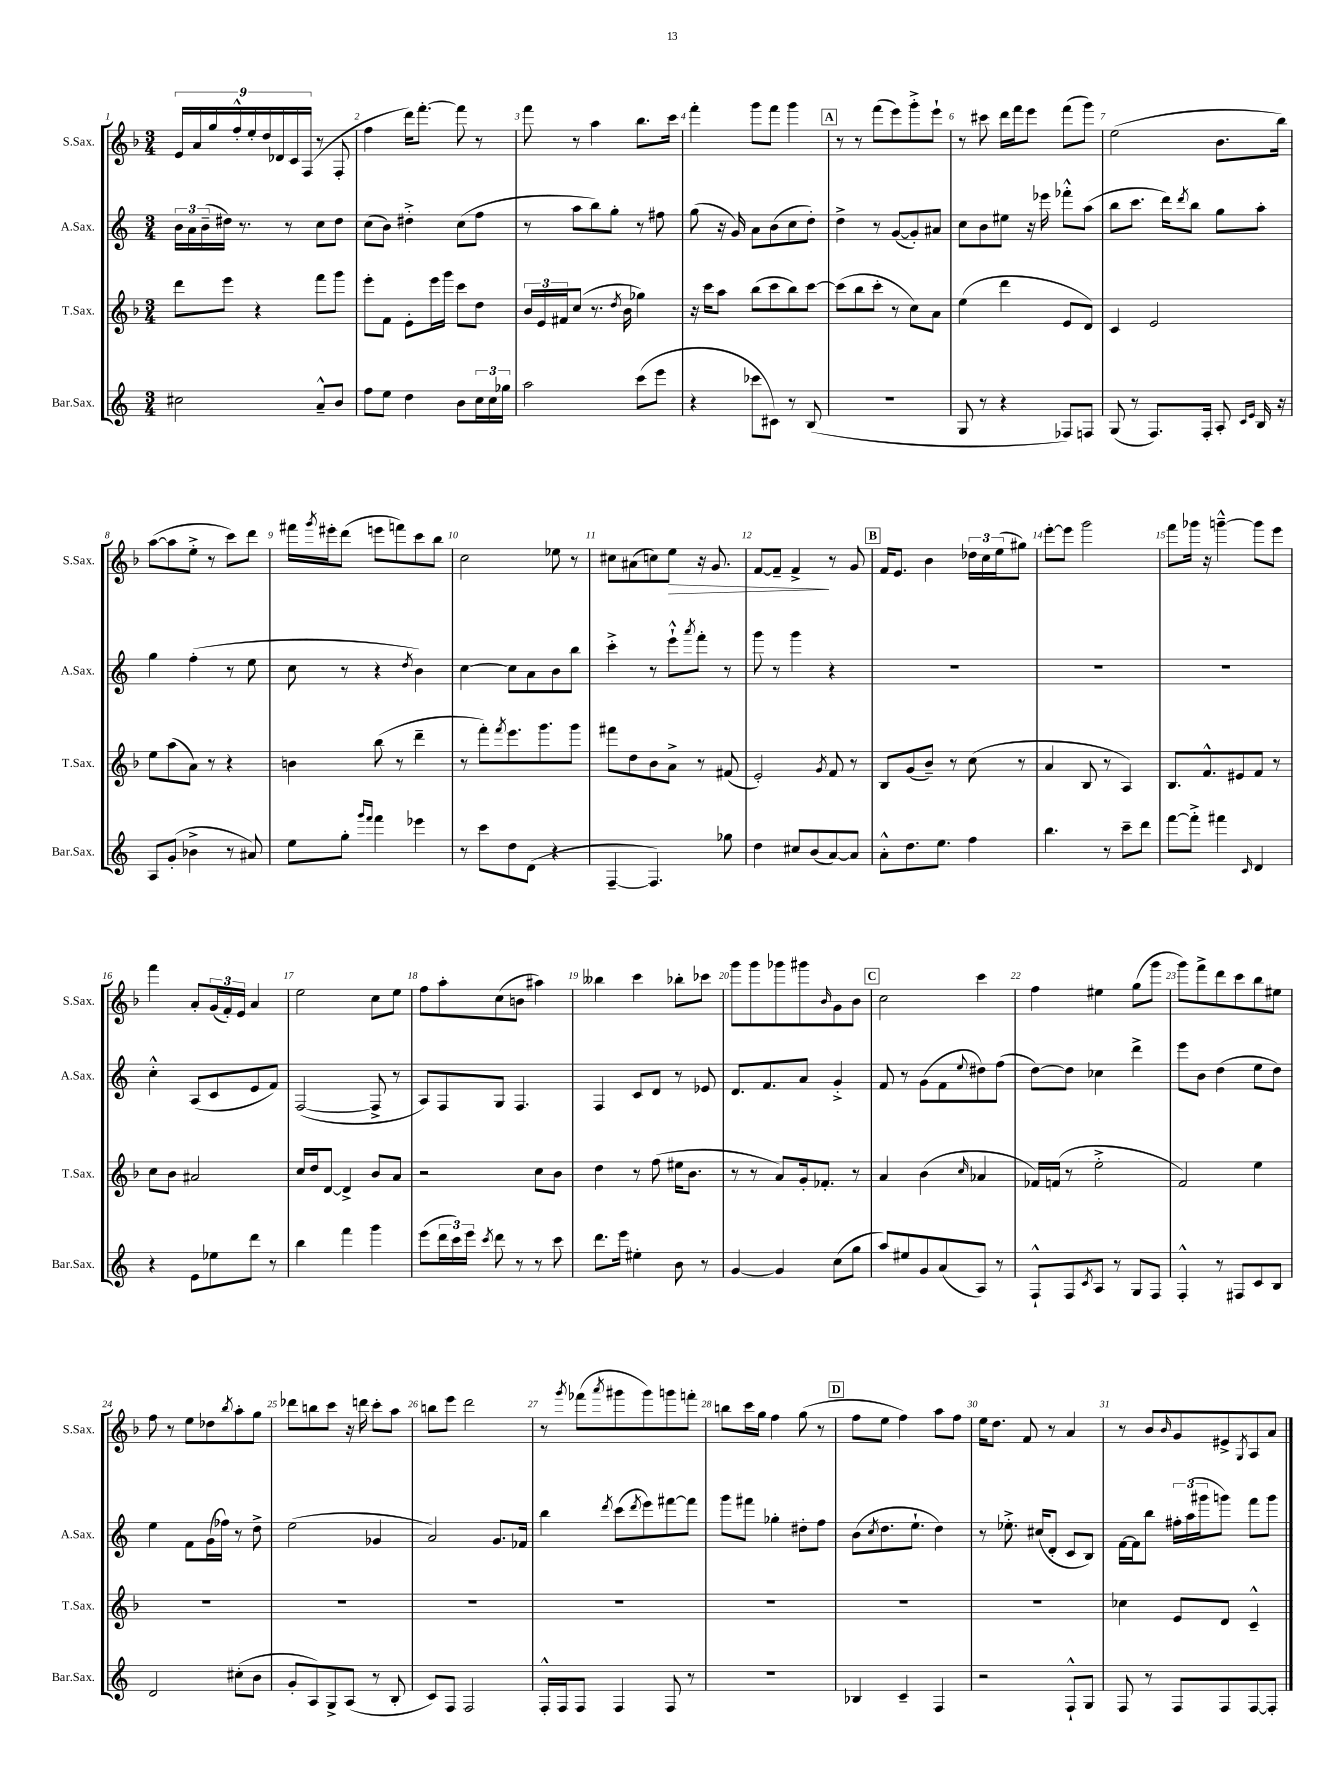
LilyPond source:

<<
\new StaffGroup <<
\new Staff = "s0" \with { instrumentName = "S.Sax." shortInstrumentName = "S.Sax." } {
    \clef treble \key f \major \numericTimeSignature \time 3/4
    \tuplet 9/8 { e'16 a'16 g''16 f''16-.-^ e''16-. d''16 des'16 c'16 f16( } r8 f8-. |
    f''4 d'''16) f'''8.~-. f'''8 r8 |
    f'''8 r8 a''4 bes''8. c'''16 |
    f'''4-. g'''8 f'''8 g'''4 |
    \mark \markup { \box "A" } r8 r8 f'''8( e'''8) g'''8-.-> e'''8-! |
    r8 cis'''8 d'''16 f'''16 e'''8 f'''8( g'''8) |
    e''2( bes'8. bes''16) |
    a''8~( a''8 e''8-.-> r8 c'''8) d'''8 |
    fis'''16 \acciaccatura { g'''8 } eis'''16-. d'''8( e'''8 f'''8) c'''8 bes''8 |
    c''2 ees''8 r8 |
    cis''8 ais'8( c''8) e''8\> r16 g'8. |
    f'8~ f'8-- f'4->\! r8 g'8 |
    \mark \markup { \box "B" } f'16 e'8. bes'4 \tuplet 3/2 { des''16 c''16 e''16( } gis''8) |
    e'''8~-. e'''8 g'''2 |
    f'''8 ges'''16 r16 g'''4~---^ g'''8 e'''8 |
    f'''4 a'8-. \tuplet 3/2 { g'16( f'16-.) e'16 } a'4 |
    e''2 c''8 e''8 |
    f''8 a''8-. c''8( b'8 ais''4) |
    beses''4 c'''4 bes''8-. ces'''8 |
    g'''8 g'''8 ges'''8 gis'''8 \grace { bes'16 } g'8 bes'8 |
    \mark \markup { \box "C" } c''2 c'''4 |
    f''4 eis''4 g''8( g'''8 |
    g'''8) f'''8-> d'''8 c'''8 bes''8 eis''8 |
    f''8 r8 e''8 des''8 \acciaccatura { bes''8 } a''8-. g''8 |
    des'''8 b''8 c'''8 r16 d'''16 c'''8-. a''8 |
    b''8 e'''8 d'''2 |
    r8 \acciaccatura { g'''8 } fes'''8( \acciaccatura { a'''8 } gis'''8 gis'''8) g'''8 f'''8-. |
    b''8 c'''16 g''16 f''4 g''8( r8 |
    \mark \markup { \box "D" } f''8 e''8 f''4) a''8 f''8 |
    e''16 d''8. f'8 r8 a'4 |
    r8 bes'8 \grace { bes'16 } g'8 eis'8-> \acciaccatura { g8 } a8 a'8 \bar "|." |
}
\new Staff = "s1" \with { instrumentName = "A.Sax." shortInstrumentName = "A.Sax." } {
    \clef treble \key c \major \numericTimeSignature \time 3/4
    \tuplet 3/2 { b'16 a'16 b'16--( } dis''16) r8. r8 c''8 dis''8 |
    c''8( b'8) dis''4-.-> c''8( f''8 |
    r8 a''8 b''8) g''8-. r8 fis''8 |
    g''8( r16 g'16) a'8 b'8( c''8 d''8-.) |
    \mark \markup { \box "A" } d''4-> r8 g'8~( g'8-.) ais'8 |
    c''8 b'8 eis''8 r16 ees'''16 fes'''8-.-^ a''8( |
    b''8 c'''8. d'''16) \acciaccatura { d'''8 } b''8 g''8 a''8-. |
    g''4 f''4-.( r8 e''8 |
    c''8 r8 r4 \acciaccatura { d''8 } b'4) |
    c''4~ c''8 a'8 b'8 b''8 |
    c'''4-.-> r8 e'''8-!-^ \acciaccatura { a'''8 } f'''8-. r8 |
    g'''8 r8 g'''4 r4 |
    \mark \markup { \box "B" } R2. |
    R2. |
    R2. |
    c''4-.-^ a8( c'8 e'8 f'8) |
    f2~( f8-> r8 |
    a8) f8 g8 f4. |
    f4 c'8 d'8 r8 ees'8 |
    d'8. f'8. a'8 g'4-.-> |
    \mark \markup { \box "C" } f'8 r8 g'8( f'8 \appoggiatura { e''8 } dis''8) f''8( |
    d''8~) d''8 ces''4 d'''4-> |
    e'''8 b'8 d''4( e''8 d''8) |
    e''4 f'8 g'16( fes''16) r8 d''8-> |
    e''2( ges'4 |
    a'2) g'8. fes'16 |
    b''4 \acciaccatura { d'''8 } c'''8( \acciaccatura { d'''8 } e'''8) fis'''8~ fis'''8 |
    g'''8 fis'''8 ges''4-. dis''8-. f''8 |
    \mark \markup { \box "D" } b'8( \acciaccatura { c''8 } d''8. e''8.-! d''4) |
    r8 ees''8.-.-> cis''16( d'8-. c'8 b8) |
    f'16~ f'16 b''8 \tuplet 3/2 { fis''16-. a''16( gis'''16 } g'''8) f'''8 g'''8 \bar "|." |
}
\new Staff = "s2" \with { instrumentName = "T.Sax." shortInstrumentName = "T.Sax." } {
    \clef treble \key f \major \numericTimeSignature \time 3/4
    d'''8 e'''8 r4 f'''8 g'''8 |
    e'''8-. f'8 e'8-. e'''16 g'''16 c'''8 d''8 |
    \tuplet 3/2 { bes'16 e'16 fis'16 } c''8( r8. \acciaccatura { d''8 } bes'16 ges''4) |
    r16 c'''16 a''8 bes''8( c'''8 bes''8) c'''8~ |
    \mark \markup { \box "A" } c'''8( bes''8 c'''8-. r8 c''8) a'8 |
    e''4( d'''4 e'8 d'8) |
    c'4 e'2 |
    e''8 a''8( a'8) r8 r4 |
    b'4 bes''8( r8 d'''4-- |
    r8 f'''8-.) \acciaccatura { f'''8 } e'''8. g'''8. g'''8 |
    fis'''8 d''8 bes'8 a'8-> r8 fis'8( |
    e'2-.) \acciaccatura { g'8 } f'8 r8 |
    \mark \markup { \box "B" } bes8 g'8( bes'8--) r8 c''8( r8 |
    a'4 bes8 r8 a4) |
    bes8. f'8.-^ eis'8 f'8 r8 |
    c''8 bes'8 ais'2 |
    c''16 d''16 d'8~ d'4-> bes'8 a'8 |
    r2 c''8 bes'8 |
    d''4 r8 f''8( eis''16 bes'8. |
    r8 r8 a'8) g'16-. fes'8.-. r8 |
    \mark \markup { \box "C" } a'4 bes'4( \grace { c''16 } aes'4 |
    fes'16) f'16( r8 e''2-.-> |
    f'2) e''4 |
    R2. |
    R2. |
    R2. |
    R2. |
    R2. |
    \mark \markup { \box "D" } R2. |
    R2. |
    ces''4 e'8 d'8 c'4---^ \bar "|." |
}
\new Staff = "s3" \with { instrumentName = "Bar.Sax." shortInstrumentName = "Bar.Sax." } {
    \clef treble \key c \major \numericTimeSignature \time 3/4
    cis''2 a'8---^ b'8 |
    f''8 e''8 d''4 b'8 \tuplet 3/2 { c''16 c''16 ges''16 } |
    a''2 c'''8( e'''8 |
    r4 ces'''8 cis'8) r8 b8( |
    \mark \markup { \box "A" } R2. |
    g8 r8 r4 fes8) f8 |
    g8( r8 f8.) f16-. a8-. \grace { c'16 e'16 } b16 r16 |
    a8 g'8-.( bes'4-> r8 ais'8) |
    e''8 g''8-. \grace { g'''16 f'''16 } f'''4 ees'''4 |
    r8 c'''8 d''8 d'8( r4 |
    f4~-- f4.) ges''8 |
    d''4 cis''8 b'8( a'8~) a'8 |
    \mark \markup { \box "B" } a'8-.-^ d''8. e''8. f''4 |
    b''4. r8 c'''8-- d'''8 |
    f'''8~ f'''8-.-> fis'''4 \grace { c'16 } d'4 |
    r4 e'8 ees''8 d'''8 r8 |
    b''4 f'''4 g'''4 |
    e'''8( \tuplet 3/2 { d'''16 c'''16) e'''16 } \acciaccatura { c'''8 } d'''8 r8 r8 c'''8 |
    d'''8. e'''16 eis''4-. b'8 r8 |
    g'4~ g'4 c''8( g''8 |
    \mark \markup { \box "C" } a''8) eis''8 g'8 a'8( a8) r8 |
    f8-!-^ f8 \acciaccatura { c'8 } a8 r8 g8 f8 |
    f4-.-^ r8 fis8 c'8 b8 |
    d'2 cis''8-.( b'8 |
    g'8-. a8) g8-> a8( r8 b8-. |
    c'8) f8 f2 |
    f16-.-^ f16 f8 f4 f8 r8 |
    R2. |
    \mark \markup { \box "D" } bes4 c'4-- f4 |
    r2 f8-!-^ g8 |
    f8 r8 f8 f8 f8~ f8-. \bar "|." |
}
>>
>>
\layout { \context { \Score \override BarNumber.break-visibility = ##(#f #t #t) barNumberVisibility = #all-bar-numbers-visible } }
